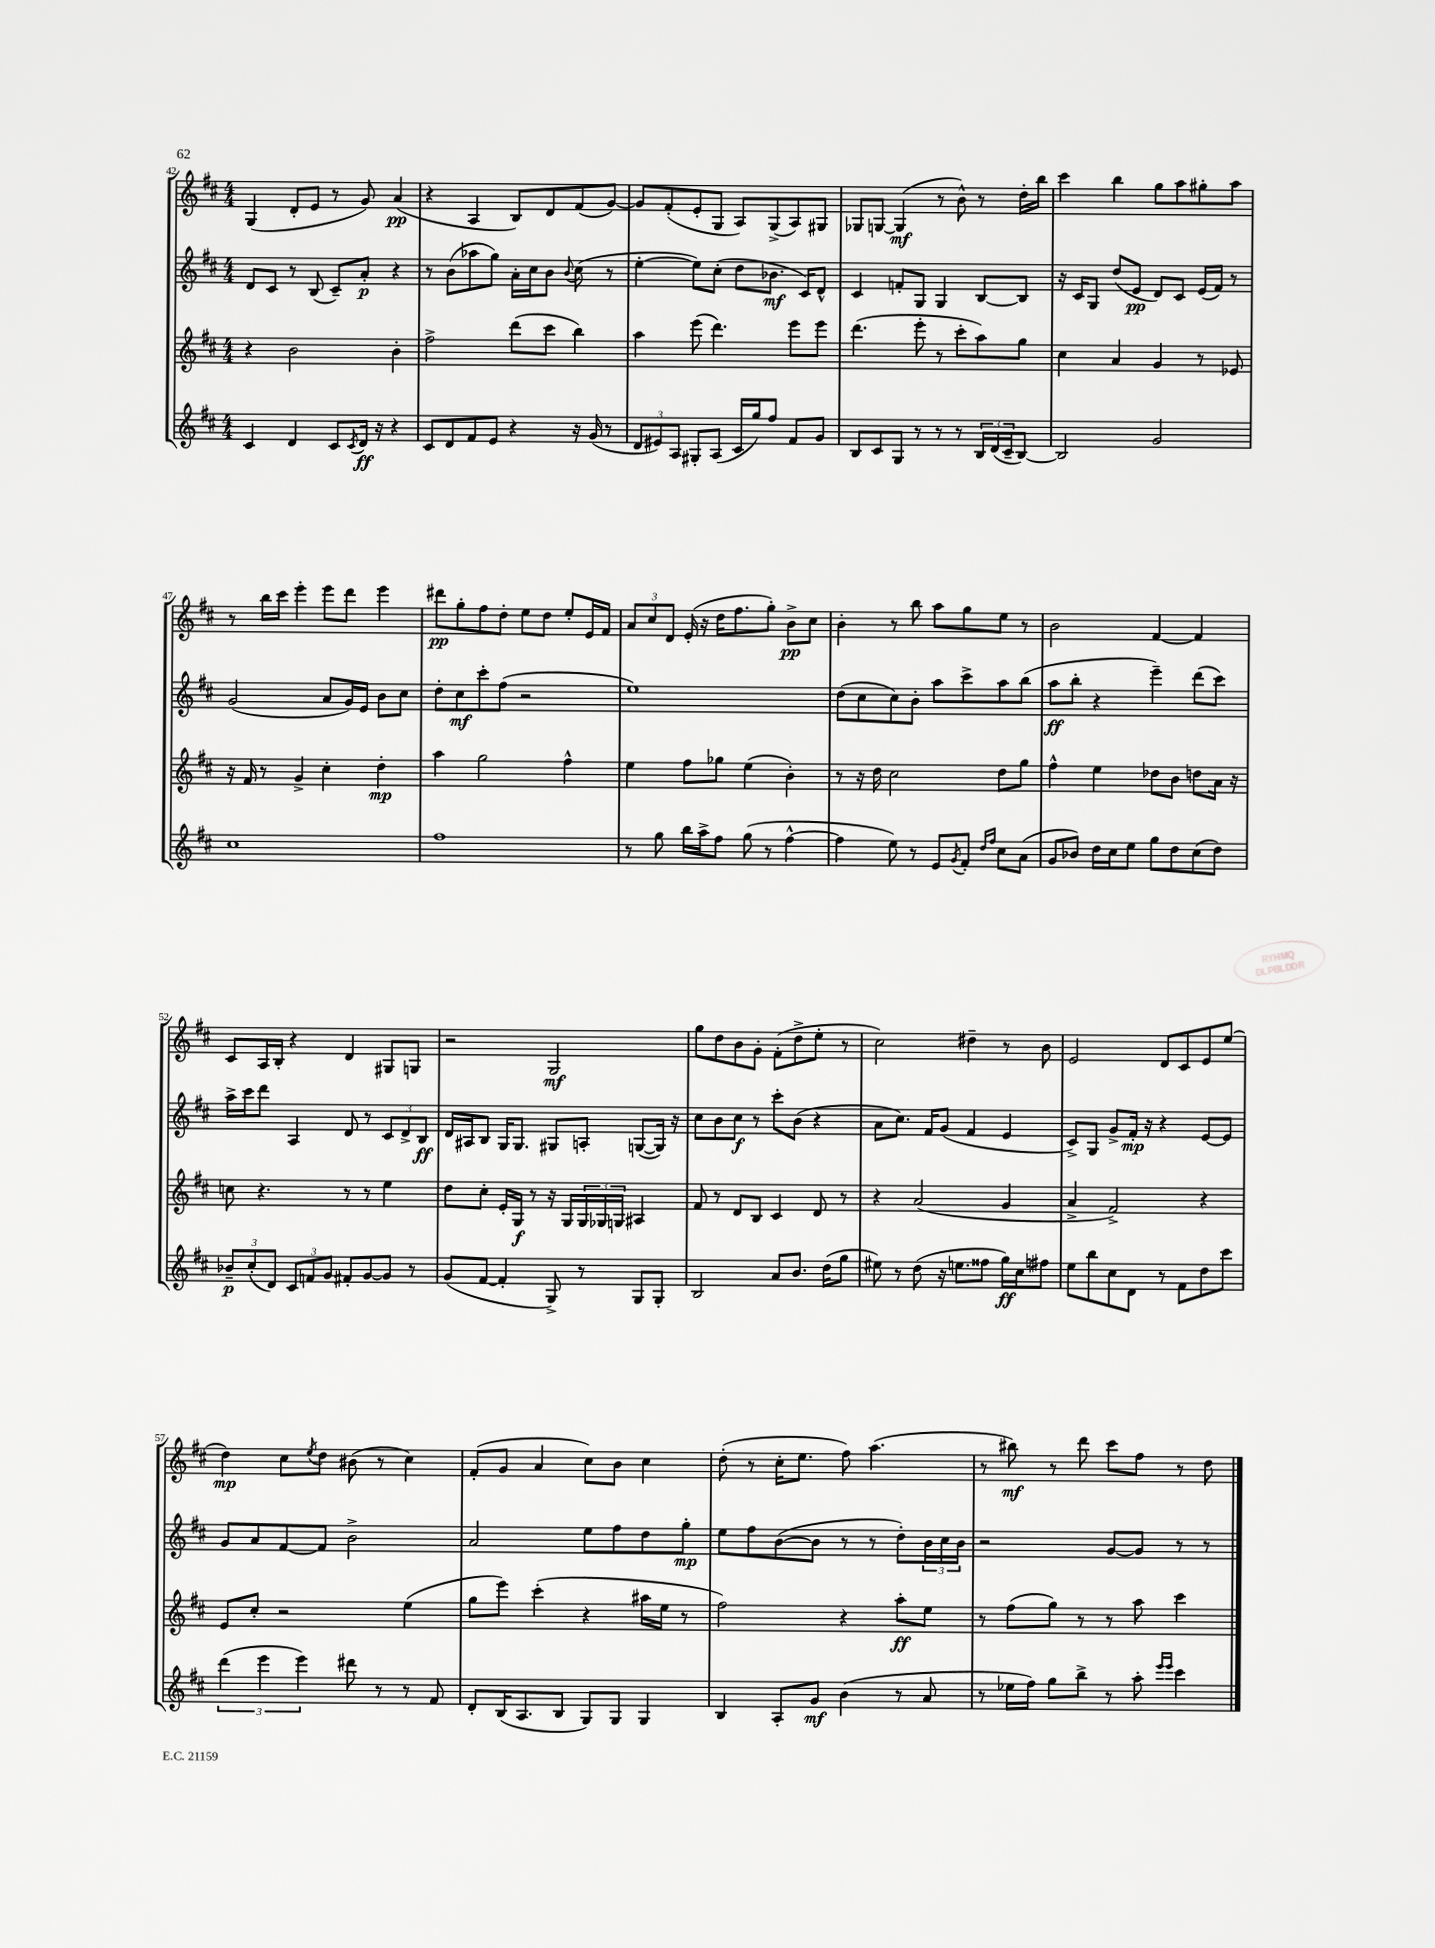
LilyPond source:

<<
\new StaffGroup <<
\new Staff = "s0" {
    \clef treble \key d \major \numericTimeSignature \time 4/4
    g4( d'8-. e'8 r8 g'8) a'4\pp( |
    r4 a4 b8) d'8 fis'8( g'8~) |
    g'8 fis'8-.( e'8-. g8 a8) g8->( a8) gis8 |
    ges8 g8~ g4\mf( r8 b'8-^) r8 d''16-. b''16 |
    cis'''4 b''4 g''8 a''8 gis''8-. a''8 |
    r8 b''16 cis'''16 e'''4-. e'''8 d'''8 e'''4 |
    dis'''8\pp g''8-. fis''8 d''8-. e''8 d''8 e''8-. e'16 fis'16 |
    \tuplet 3/2 { a'8 cis''8 d'8 } e'16-.( r16 d''16 fis''8. g''8-.) b'8->\pp cis''8 |
    b'4-. r8 b''8 a''8 g''8 e''8 r8 |
    b'2 fis'4~ fis'4 |
    cis'8 a16 b16-. r4 d'4 gis8 g8 |
    r2 g2\mf |
    g''8 d''8 b'8 g'8-. fis'8-.( d''8-> e''8-. r8 |
    cis''2) dis''4-- r8 b'8 |
    e'2 d'8 cis'8 e'8 e''8( |
    d''4\mp) cis''8 \acciaccatura { e''8 } d''8 bis'8( r8 cis''4) |
    fis'8-.( g'8 a'4 cis''8) b'8 cis''4 |
    d''8-.( r8 cis''16-. e''8. fis''8) a''4.( |
    r8 bis''8\mf) r8 d'''8 cis'''8 fis''8 r8 d''8 \bar "|." |
}
\new Staff = "s1" {
    \clef treble \key d \major \numericTimeSignature \time 4/4
    d'8 cis'8 r8 b8( cis'8--) a'8-.\p r4 |
    r8 b'8( aes''8 g''8) a'16-. cis''16 b'8 \appoggiatura { b'8 } cis''8( r8 |
    e''4~-. e''8) cis''8-.( d''8 bes'8.\mf cis'16) d'8-^ |
    cis'4 f'8-. g8 g4 b8~ b8 |
    r16 cis'16 g8 d''8( e'8\pp d'8) cis'8 e'16( fis'16) r8 |
    g'2( a'8 g'16) e'16 b'8 cis''8 |
    d''8-. cis''8\mf cis'''8-. fis''8( r2 |
    e''1) |
    d''8( cis''8 cis''8) b'8-. a''8 cis'''8-> a''8 b''8( |
    a''8\ff b''8-. r4 e'''4--) d'''8( cis'''8) |
    a''16-> cis'''16 d'''8 a4 d'8 r8 \tuplet 3/2 { cis'8 d'8-> b8\ff } |
    d'16 ais16 b8 g16 g8. gis8 a8-. g8~( g16) r16 |
    cis''8 b'8 cis''8\f r8 cis'''8-. b'8( r4 |
    a'8 cis''8.) fis'16 g'8( fis'4 e'4 |
    cis'8->) g8 g'8-> fis'16-.\mp r16 r4 e'8~ e'8 |
    g'8 a'8 fis'8~ fis'8 b'2-> |
    a'2 e''8 fis''8 d''8 g''8-.\mp |
    e''8 fis''8 b'8~( b'8 r8 r8 d''8-.) \tuplet 3/2 { b'16 cis''16 b'16 } |
    r2 g'8~ g'8 r8 r8 \bar "|." |
}
\new Staff = "s2" {
    \clef treble \key d \major \numericTimeSignature \time 4/4
    r4 b'2 b'4-. |
    fis''2-> d'''8( cis'''8 b''4) |
    a''4 e'''8( d'''4.) e'''8 e'''8 |
    d'''4.( e'''8-. r8 cis'''8-. a''8) g''8 |
    cis''4 a'4 g'4 r8 ees'8 |
    r16 fis'16 r8 g'4-> cis''4-. d''4-.\mp |
    a''4 g''2 fis''4-^ |
    e''4 fis''8 ges''8 e''4( b'4-.) |
    r8 r16 d''16 cis''2 d''8 g''8 |
    fis''4-^ e''4 des''8 b'8 d''8 a'16 r16 |
    c''8 r4. r8 r8 e''4 |
    d''8 cis''8-. e'16-. g16\f r8 r16 g16 \tuplet 3/2 { g16 ges16 g16 } ais4 |
    fis'8 r8 d'8 b8 cis'4 d'8 r8 |
    r4 a'2( g'4 |
    a'4-> fis'2->) r4 |
    e'8 cis''8-. r2 e''4( |
    g''8 e'''8) cis'''4-.( r4 ais''16 e''16 r8 |
    fis''2) r4 a''8-.\ff e''8 |
    r8 fis''8( g''8) r8 r8 a''8 cis'''4 \bar "|." |
}
\new Staff = "s3" {
    \clef treble \key d \major \numericTimeSignature \time 4/4
    cis'4 d'4 cis'8 \acciaccatura { cis'8 } d'16\ff r16 r4 |
    cis'8 d'8 fis'8 e'8 r4 r16 g'16( r8 |
    \tuplet 3/2 { d'8 eis'8) a8 } gis8-. a8( cis'16 g''16) fis''8 fis'8 g'8 |
    b8 cis'8 g8 r8 r8 r8 \tuplet 3/2 { b16 d'16( cis'16-- } b8~) |
    b2 g'2 |
    cis''1 |
    fis''1 |
    r8 g''8 b''16 a''16-> fis''8 g''8( r8 fis''4~-^ |
    fis''4 e''8) r8 e'8 \acciaccatura { g'8 } fis'8-. \grace { d''16 fis''16 } cis''8 a'8( |
    g'8 bes'8) d''16 cis''16 e''8 g''8 d''8 cis''8( d''8) |
    \tuplet 3/2 { bes'8--\p cis''8-.( d'8) } \tuplet 3/2 { cis'8 f'8 g'8 } fis'8-. g'8~ g'8 r8 |
    g'8( fis'8~ fis'4-. g8->) r8 g8 g8-. |
    b2 a'8 b'8. d''16( g''8 |
    eis''8) r8 d''8( r16 e''8. fisis''8 g''16\ff) cis''16 fis''8 |
    e''8 b''8 cis''8 d'8 r8 fis'8 d''8 cis'''8 |
    \tuplet 3/2 { d'''4( e'''4 e'''4) } dis'''8 r8 r8 fis'8 |
    d'8-. b16( a8. b8 g8) g8 g4 |
    b4 a8-. g'8\mf b'4( r8 a'8 |
    r8 ees''16 fis''16) g''8 b''8-> r8 a''8-. \grace { e'''16 e'''16 } cis'''4 \bar "|." |
}
>>
>>
\layout { \context { \Score currentBarNumber = #42 } }
